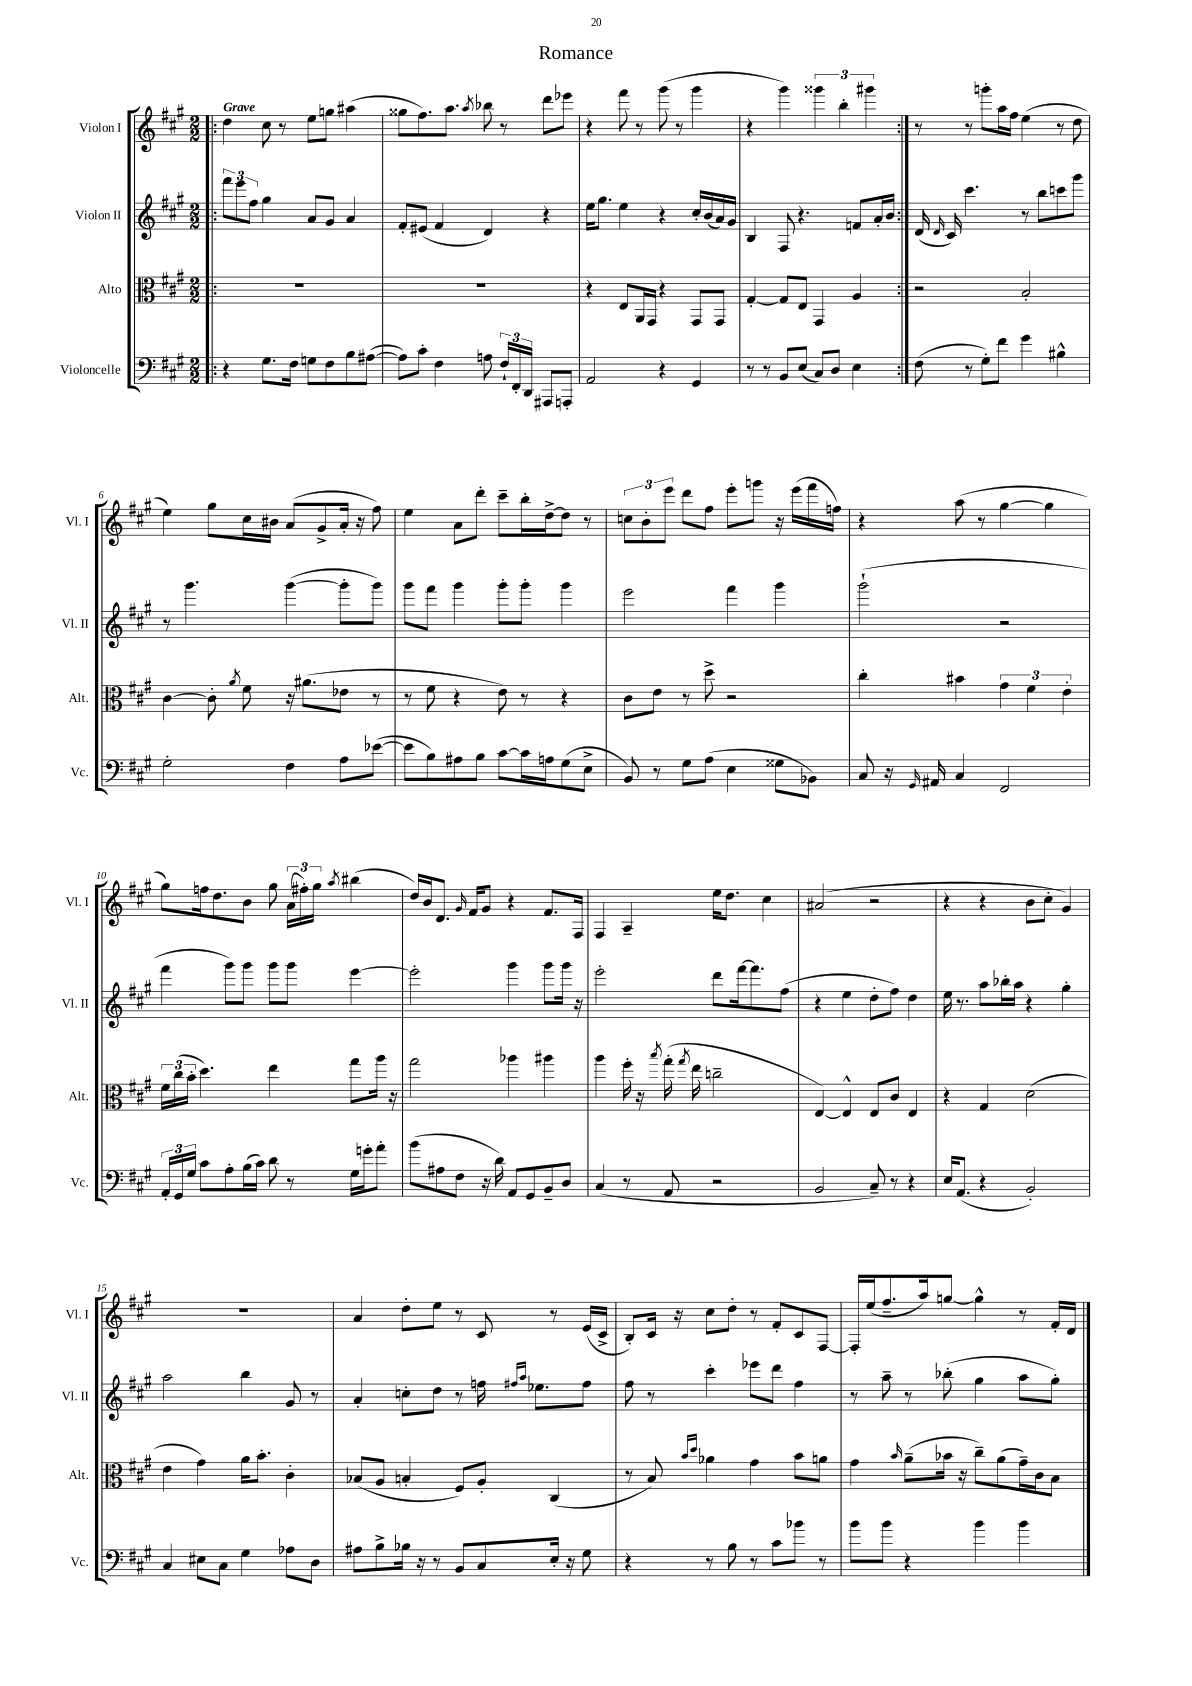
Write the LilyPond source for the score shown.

\header { title = "Romance" }
<<
\new StaffGroup <<
\new Staff = "s0" \with { instrumentName = "Violon I" shortInstrumentName = "Vl. I" } {
    \clef treble \key a \major \numericTimeSignature \time 2/2 \tempo "Grave"
    \autoBeamOff \repeat volta 2 { \bar ".|:" d''4 cis''8 r8 e''8[ g''8] ais''4( |
    gisis''8[ fis''8.) a''8.] \acciaccatura { a''8 } bes''8 r8 d'''8[ ees'''8] |
    r4 fis'''8 r8 gis'''8( r8 gis'''4 |
    r4 gis'''4) \tuplet 3/2 { gisis'''4 b''4-. gis'''4 } | }
    r8 r8 g'''8[-. a''16 fis''16] e''4( r8 d''8 |
    e''4) gis''8[ cis''16 bis'16] a'8[( gis'8-> a'16]-. r16 fis''8) |
    e''4 a'8[ d'''8]-. cis'''8[-- b''16-. d''16~-> d''8] r8 |
    \tuplet 3/2 { c''8[ b'8-. e'''8] } d'''8[ fis''8] e'''8[-. g'''8] r16 e'''16[( fis'''16 f''16]) |
    r4 a''8( r8 gis''4~ gis''4 |
    gis''8[) f''16 d''8. b'8] gis''8 \tuplet 3/2 { a'16[( fis''16-.) gis''16] } \acciaccatura { a''8 } bis''4( |
    d''16[) b'16 d'8.] \grace { gis'16 } fis'16[ gis'8] r4 fis'8.[ fis16] |
    fis4 a4-- e''16[ d''8.] cis''4 |
    ais'2( r2 |
    r4 r4 b'8[ cis''8]-. gis'4) |
    R1 |
    a'4 d''8[-. e''8] r8 cis'8 r8 e'16[( cis'16]-> |
    b8[-.) cis'16] r16 cis''8[ d''8]-. r8 fis'8[-. cis'8 fis8]~ |
    fis16[-. e''16( fis''8.-- a''16) g''8]~ g''4-^ r8 fis'16[-. d'16] \bar "|." |
}
\new Staff = "s1" \with { instrumentName = "Violon II" shortInstrumentName = "Vl. II" } {
    \clef treble \key a \major \numericTimeSignature \time 2/2
    \autoBeamOff \repeat volta 2 { \bar ".|:" \tuplet 3/2 { fis'''8[ e'''8 fis''8] } gis''4 a'8[ gis'8] a'4 |
    fis'8[-. eis'8]( fis'4 d'4) r4 |
    e''16[ gis''8.] e''4 r4 cis''16[-. b'16( a'16) gis'16] |
    b4 fis8 r4. f'8[ a'16-. b'16] | }
    d'16( \grace { d'16 } cis'16) cis'''4. r8 b''8[ c'''8 gis'''8] |
    r8 gis'''4. gis'''4~( gis'''8[-. gis'''8]) |
    gis'''8[ fis'''8] gis'''4 gis'''8[-. gis'''8]-. gis'''4 |
    e'''2 fis'''4 gis'''4 |
    gis'''2-!( r2 |
    fis'''4 gis'''8[) gis'''8] gis'''8[ gis'''8] e'''4~ |
    e'''2-. gis'''4 gis'''8[ gis'''16] r16 |
    e'''2-. d'''8[ fis'''16~ fis'''8. fis''8]( |
    r4 e''4 d''8[-. fis''8]) d''4 |
    e''16 r8. a''8[ bes''16-. a''16] r4 gis''4-. |
    a''2 b''4 gis'8 r8 |
    a'4-. c''8[-. d''8] r8 f''16 \grace { fis''16[ a''16] } ees''8.[ fis''8] |
    fis''8 r8 cis'''4-. ees'''8[ d'''8] fis''4 |
    r8 a''8-- r8 bes''8-.( gis''4 a''8[ gis''8]-.) \bar "|." |
}
\new Staff = "s2" \with { instrumentName = "Alto" shortInstrumentName = "Alt." } {
    \clef alto \key a \major \numericTimeSignature \time 2/2
    \autoBeamOff \repeat volta 2 { \bar ".|:" R1 |
    R1 |
    r4 e8[ a,16 gis,16] r4 gis,8[ gis,8] |
    gis4~-. gis8[ e8] gis,4 a4 | }
    r2 b2-. |
    cis'4~ cis'8-. \acciaccatura { a'8 } fis'8 r16 ais'8.[( ees'8] r8 |
    r8 fis'8 r4 e'8) r8 r4 |
    cis'8[ e'8] r8 d''8-> r2 |
    cis''4-. bis'4 \tuplet 3/2 { gis'4 fis'4 e'4-. } |
    \tuplet 3/2 { fis'16[ cis''16( b'16]-. } d''4.) e''4 gis''8[ a''16] r16 |
    gis''2 aes''4 ais''4 |
    a''4 fis''16-. r16 \acciaccatura { b''8 } gis''16-.( \acciaccatura { gis''8 } e''16 c''2-- |
    e4~) e4-^ e8[ cis'8] e4 |
    r4 gis4 d'2( |
    e'4 gis'4) a'16[ b'8.]-. cis'4-. |
    bes8[( a8] b4-. fis8[) a8]-. cis4( |
    r8 b8) \grace { b'16[ d''16] } aes'4 gis'4 b'8[ a'8] |
    gis'4 \grace { b'16 } a'8[--( bes'16] r16 cis''8[--) a'8( gis'16--) cis'16 b8] \bar "|." |
}
\new Staff = "s3" \with { instrumentName = "Violoncelle" shortInstrumentName = "Vc." } {
    \clef bass \key a \major \numericTimeSignature \time 2/2
    \autoBeamOff \repeat volta 2 { \bar ".|:" r4 gis8.[ fis16] g8[ fis8 b8 ais8]~( |
    ais8[) cis'8]-. fis4 a8 \tuplet 3/2 { fis16[-! fis,16-. d,16] } ais,,8[ a,,8]-. |
    a,2 r4 gis,4 |
    r8 r8 b,8[ e8]( cis8[) d8] e4 | }
    fis8( r8 gis8[-.) fis'8] gis'4 bis4-^ |
    gis2-. fis4 a8[ ees'8]~( |
    ees'8[ b8) ais8 b8] cis'8[~ cis'16 a16 gis8( e8]-> |
    b,8) r8 gis8[ a8]( e4 gisis8[ bes,8]) |
    cis8 r16 \grace { gis,16 } ais,16 cis4 fis,2 |
    \tuplet 3/2 { a,16[-. gis,16 gis16] } cis'8[ a8-. b16( cis'16]) d'8 r8 gis16[ g'16-. a'8]-. |
    b'8[( ais8 fis8] r16 d'16) a,8[ gis,8 b,8-- d8] |
    cis4( r8 a,8 r2 |
    b,2 cis8--) r8 r4 |
    e16[ a,8.]( r4 b,2-.) |
    cis4 eis8[ cis8] gis4 aes8[ d8] |
    ais8[ b8-> bes16] r16 r8 b,8[ cis8 e16]-. r16 gis8 |
    r4 r8 b8 r8 cis'8[ bes'8] r8 |
    b'8[ b'8] r4 b'4 b'4 \bar "|." |
}
>>
>>
